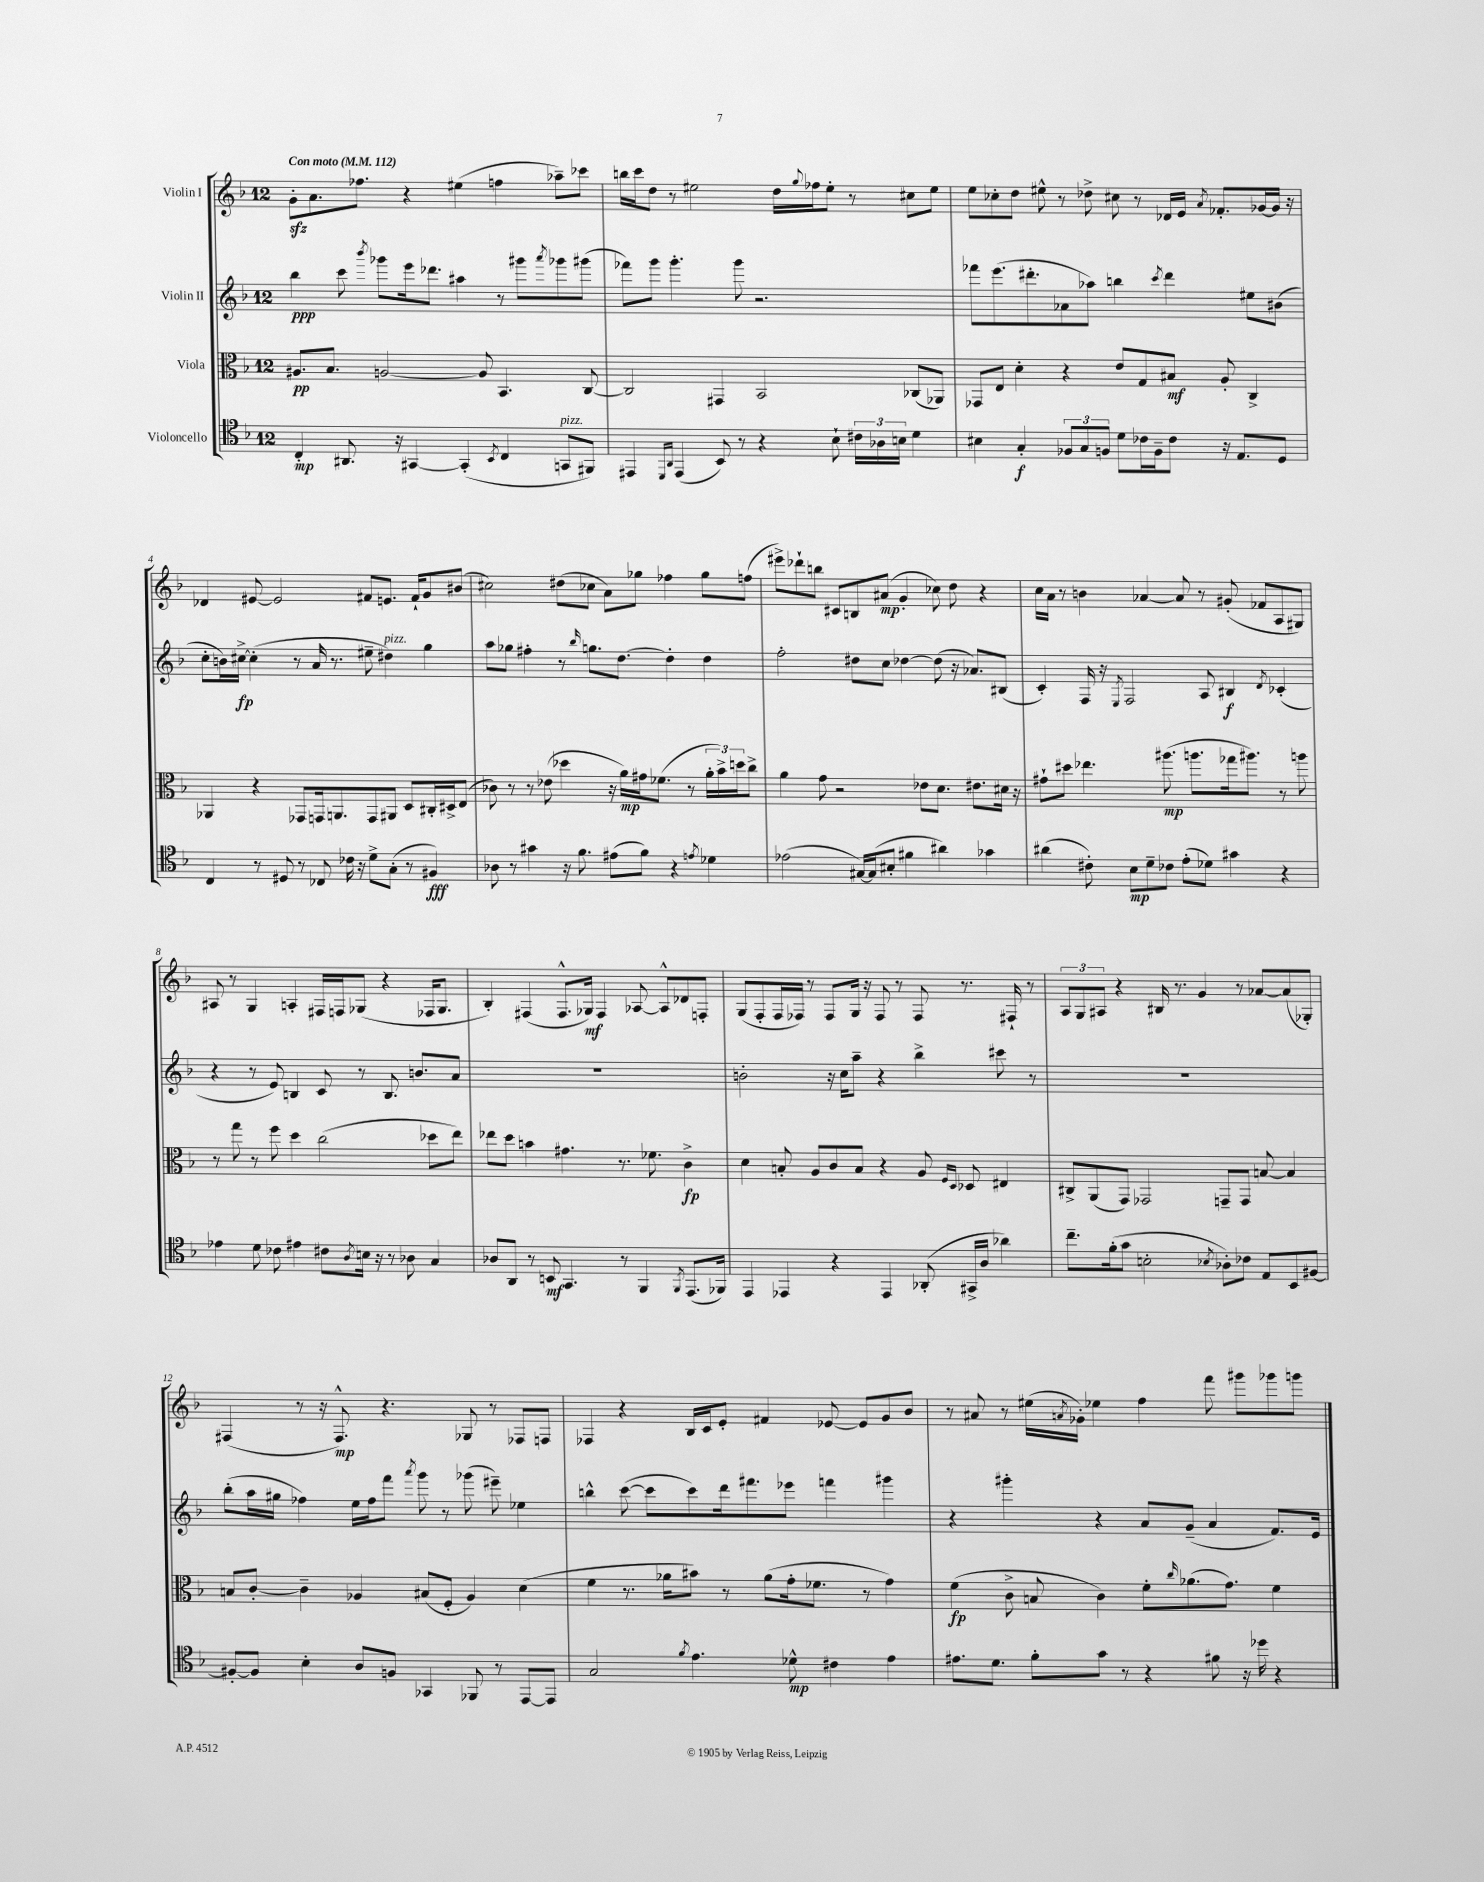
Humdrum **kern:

**kern	**kern	**kern	**kern
*staff4	*staff3	*staff2	*staff1
*clefC4	*clefC3	*clefG2	*clefG2
*k[b-]	*k[b-]	*k[b-]	*k[b-]
*M12/8	*M12/8	*M12/8	*M12/8
*MM112	*MM112	*MM112	*MM112
4C'/	8.A#/L	4bb-\	8g'\L
.	.	.	8.a\
.	8.B-/J	.	.
8.AA#/	.	8ccc\	.
.	.	.	8.ff-\J
.	.	8qbbb-/	.
.	[2A/	8ggg-\L	.
16r	.	.	.
[4GG#/	.	16eee\k	4r
.	.	8.ddd-\J	.
(4GG#'/]	.	4aa#\	(4ee#\
.	8A/]	.	.
8qBB-/	.	.	.
4C/	4.BB-/	8r	4ff\
.	.	8ggg#\L	.
.	.	8qaaa/	.
8GG/L	.	8ggg-\	8aa-~\L)
8FF#/J)	[8C/	(8ggg#\J	8ccc-\J
=	=	=	=
4EE#/	2C/]	8fff-\L)	16bb\LL
.	.	.	16ccc\J
.	.	8ggg\J	8dd\J
16qqDD/LL	.	.	.
16qqAA/JJ	.	.	.
(4EE#/	.	4.ggg'\	8r
.	.	.	2ee#\
8BB-/)	4GG#/	.	.
8r	.	8ggg\	.
4r	2BB-/	2.r	.
.	.	.	16dd\LL
.	.	.	8qqgg/
.	.	.	16ff-\J
8B-`\	.	.	8ee#'\J
24c#\LL	.	.	8r
24A-\	.	.	.
24B\JJ	.	.	.
4d\	(8C-/L	.	8cc#\L
.	8AA-/J)	.	8ee#\J
=	=	=	=
4B#\	8GG-/L	8fff-\L	8ee\L
.	8E/J	(8.eee\	8cc-'\
4G'/	4d'\	.	8dd\J
.	.	8.ddd#'\	.
.	.	.	8ee#^^\
12F-/L	4r	8a-\	8r
12G/	.	.	.
.	.	8aa-\J)	8dd-^\
12F/J	.	.	.
8d\L	8e/L	4bb\	8cc#\
16c-\L	8G/	.	8r
16F~\J	.	.	.
.	.	8qccc/	.
8c-\J	8B#/J	4ddd#\	16d-/LL
.	.	.	16e/JJ
.	.	.	8qa/
16r	8A'/	.	8.f-'/L
8.E/L	.	.	.
.	4C^/	8ee#\L	.
.	.	.	[16g-/L
8D/J	.	(8b#\J	16g-/]JJ
.	.	.	16r
=	=	=	=
4C/	4AA-/	8cc'\L	4d-/
.	.	16b\L)	.
.	.	[16cc#^\JJ	.
8r	4r	(4cc#'\]	[8e#/
8D#/	.	.	2e#/]
8r	8GG-/L	8r	.
8C-/	16GG/k	16a/	.
.	8.AA/	8.r	.
16c-\	.	.	.
16r	.	.	.
8d^\L	8GG/	8ee#~\	8f#/L
(8G'\J	8AA#/J	4dd#\)	8.e/J
8r	8D/L	.	.
.	.	.	16f#`/LK
4F#/)	16C#'/L	4gg\	8g/
.	16D#^/J	.	.
.	(8E/J	.	(8b#/J
=	=	=	=
8A-\	8c-\)	8aa\L	2cc#\)
8r	8r	8gg-\J	.
4g#\	8r	4ff#'\	.
.	(8e-\	.	.
16r	4dd-\	8r	(8dd#\L
8.f\	.	.	.
.	.	16qqbb-/	.
.	.	8.gg\L	8cc-\J
(8e#\L	16r	.	8a\L)
.	16a\LL)	[8.dd\J	.
8f\J)	16g#\J	.	8gg-\J
.	(8.f-\J	.	.
4r	.	4dd'\]	4ff-\
.	8r	.	.
8qe/	.	.	.
4d-\	24a'\LL	4dd\	8gg-\L
.	24b-^\)	.	.
.	24dd\J	.	.
.	8cc^\J	.	(8ff\J
=	=	=	=
(2e-\	4a\	2ff'\	8eee#^\L)
.	.	.	8ddd-`\
.	8g\	.	8bb\J
.	2r	.	8c#/L
[16G#/LL)	.	8dd#\L	8B/
(16G#/]J	.	.	.
8B#'/J	.	8cc\J	(8a#/J
4f#\	.	[4dd-\	4g'/
.	8e-\L	.	.
4a#\)	8.d\J	(8dd-\]	8cc-\)
.	.	16r	8dd\
.	8.e#\L	8.a-/L)	.
4g-\	.	.	4r
.	16d#\Jk	(8B#/J	.
.	16r	.	.
=	=	=	=
(4a#\	8g#`\L	4c'/)	16cc\LL
.	.	.	16a\JJ
.	8dd#\J	.	8r
8c#'\)	4.ee-\	16F/	4b\
.	.	16r	.
.	.	8qE/	.
8B-\L	.	2F/	.
8d~\	.	.	[4a-/
8c-\J	(8.aa#\	.	.
(8e'\L	.	.	8a-/]
.	8.aa\L	.	.
8d-\J)	.	8A/	8r
4g#\	16gg-\k	4B#/	(8g#'/
.	8.aa#\J)	.	.
.	.	.	8f-/L
.	.	8qd/	.
4r	8r	(4c-'/	8A/
.	8aa\	.	8G#/J)
=	=	=	=
4e-\	8r	4r	8A#/
.	8gg\	.	8r
8d\	8r	8r	4G/
8c-\	8ff\	8e/)	.
4e#\	4dd\	4B/	4A'/
8c#\L	(2cc\	8c/	16F#/LL
.	.	.	16F/J
8qA/	.	.	.
16B\Jk	.	8r	(8G-/J
16r	.	.	.
8r	.	8.B/	4r
8A-\	.	.	.
.	.	8.b/L	.
4G/	8dd-\L	.	16F-/LK
.	.	.	8.G-/J
.	8ee\J)	8a/J	.
=	=	=	=
8A-/L	8ee-\L	1.r	4B-'/)
8AA/J	8dd\J	.	.
8r	4b\	.	(4F#/
8BB/	.	.	.
4.GG/	4.g#\	.	8.F#^^/L
.	.	.	16G-/Jk)
.	.	.	4F#/
8r	8.r	.	.
4FF/	.	.	[8A-/
.	8.f-\	.	.
.	.	.	8A-^^/]L
8qFF/	.	.	.
(8.EE/L	4c^\	.	8d-/
.	.	.	8F'/J
16FF-/Jk)	.	.	.
=	=	=	=
4EE/	4d\	2b'\	(8G/L
.	.	.	8F'/
4EE-/	8B'/	.	16F/L
.	.	.	16F-/JJ)
.	8A/L	.	8r
4r	8c/	16r	8F-/L
.	.	16cc\LK	.
.	8B/J	8aa~\J	16G/Jk
.	.	.	16r
4EE-/	4r	4r	8F-/
.	.	.	8r
(8AA-'/	8A/	4bb-^\	8F-/
.	16qqF/LL	.	.
.	16qqD/JJ	.	.
16GG#^/LL	8D-/	.	8.r
16A/JJ	.	.	.
4a-\)	4E#/	8ccc#\	.
.	.	.	16F#`/
.	.	8r	8r
=	=	=	=
8.cc~\L	8C#^/L	1.r	12A/L
.	.	.	12G/
.	(8AA/	.	.
.	.	.	12A#/J
(16f'\k	.	.	.
8g\J	8GG/J)	.	4r
2B'\	2GG-/	.	.
.	.	.	16B#/
.	.	.	8.r
.	.	.	4g/
8qB-/	.	.	.
8A-'\L)	8GG~/L	.	.
8c-\J	8GG/J	.	8r
8E/L	[8B/	.	[8a-/L
8BB-/	4B/]	.	(8a-/]
[8F#/J	.	.	8G-'/J)
=	=	=	=
8F#'/_L	8B/L	(8bb-'\L	(4F#/
8F#/]J	[8c'/J	16aa\L	.
.	.	16gg#\JJ	.
4B-'\	4c~\]	4ff-\)	8r
.	.	.	16r
.	.	.	8.F#^^/)
8A/L	4A-/	16ee\LL	.
.	.	16ff-\J	.
8F/J	.	8fff\J	4.r
.	.	8qaaa/	.
4GG-/	(8B#/L	8ggg\	.
.	8F'/J	8r	.
8FF-/	4A-/)	(8ggg-\	8G-/
8r	.	8eee#~\)	8r
[8EE/L	(4d\	4ee-\	8F-/L
8EE/]J	.	.	8F/J
=	=	=	=
2G/	4f\	4bb^^\	4F-/
.	8.r	([8ccc\	4r
.	.	8ccc\]L	.
.	16a-\LK	.	.
8qf/	.	.	.
4.e\	8b#\J)	8ccc\)	16B-/LL
.	.	.	16c/J
.	8r	16ddd\k	8e'/J
.	.	8.fff#\	.
.	(8a-\L	.	4f#/
8d-^^\	16g'\k	8eee-\J	.
.	8.f-\J	.	.
4c#\	.	4fff\	[8e-/
.	8r	.	8e-/]L
4e\	4g\)	4ggg#\	8g/
.	.	.	8b-/J
=	=	=	=
8.e#\L	(4f\	4r	8r
.	.	.	8a#/
8.d\J	.	.	.
.	8c^\	4ggg#'\	8r
8f'\L	8B/	.	(16ee#\LL
.	.	.	8qa/
.	.	.	16g-'\JJ)
8g\J	4c\)	4r	4ee-\
8r	.	.	.
4r	8f'\L	8a/L	4ff\
.	16qqcc/	.	.
.	(8.a-\	(8g~/J	.
8f#\	.	4a/	8fff\
.	8.g\J)	.	.
16r	.	.	8ggg#\L
16dd-\	.	.	.
4r	4f\	8.f/L)	8ggg-\
.	.	.	8ggg\J
.	.	16e/Jk	.
==	==	==	==
*-	*-	*-	*-
